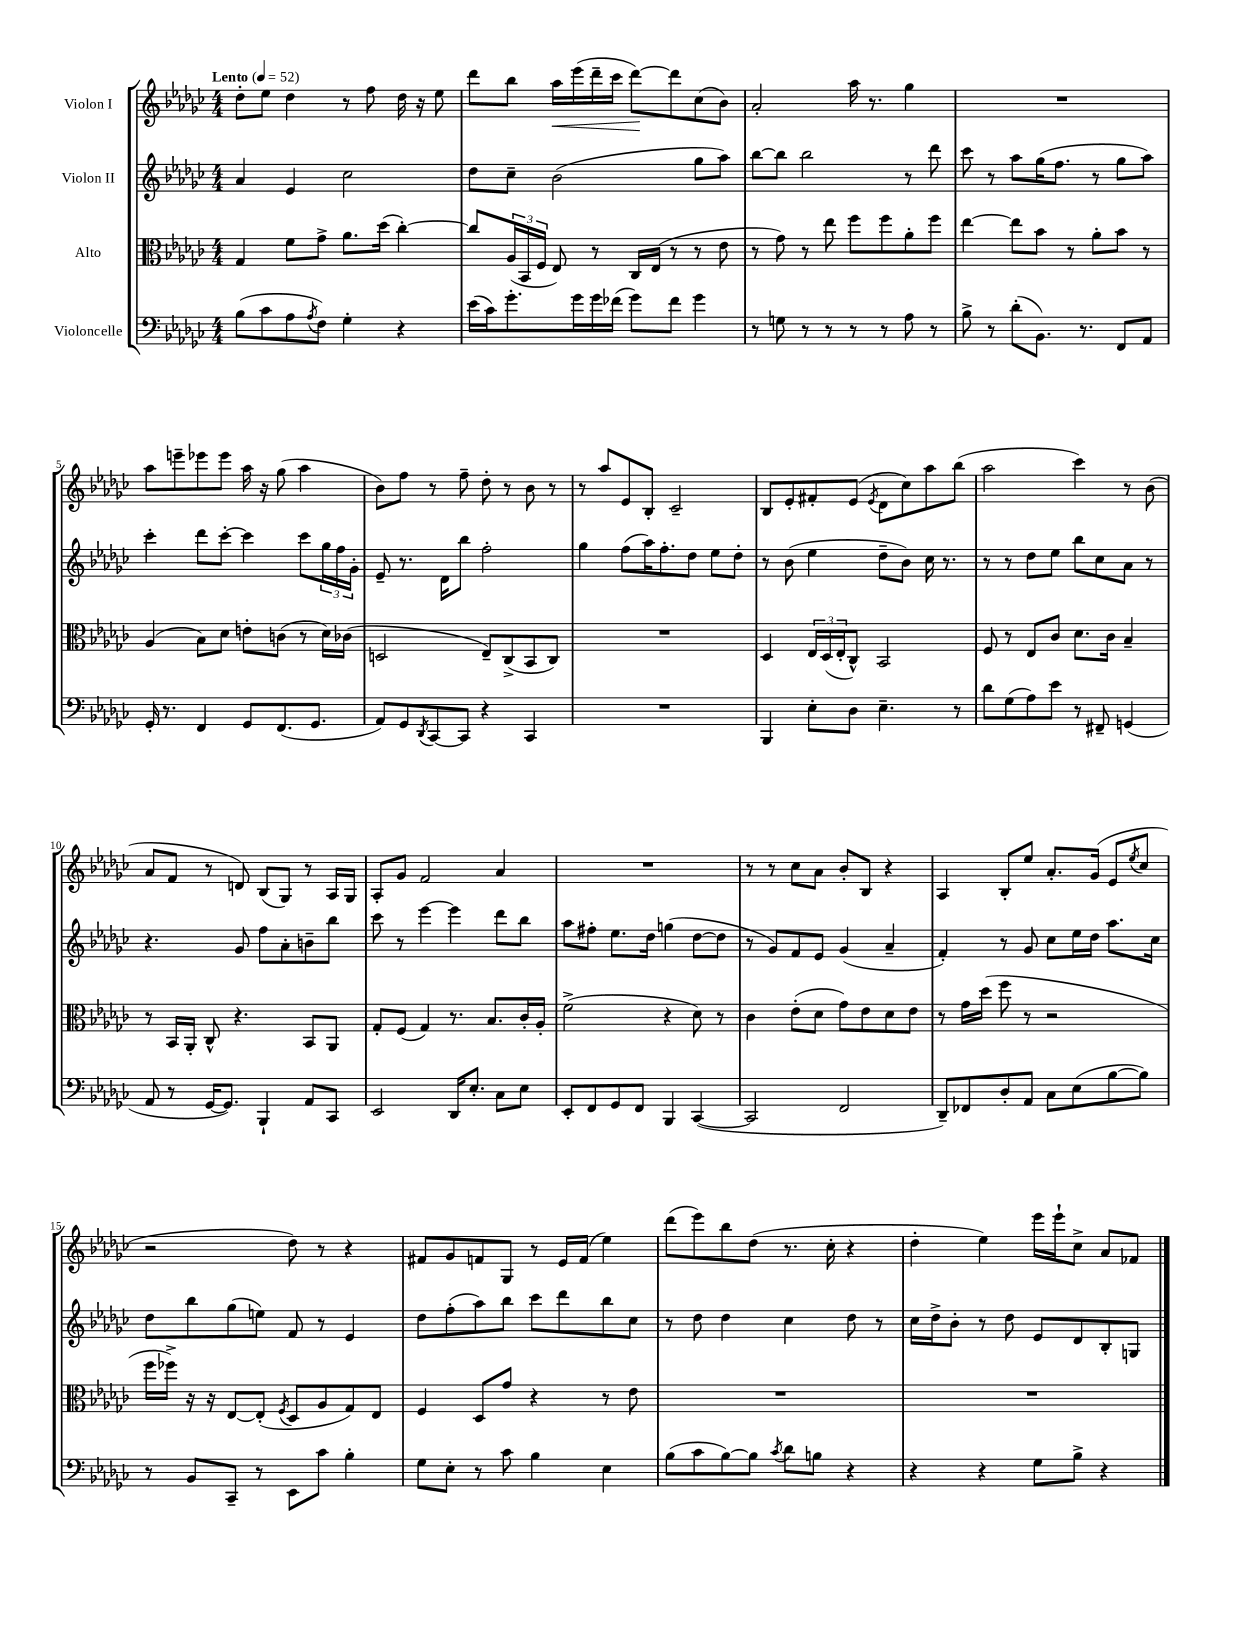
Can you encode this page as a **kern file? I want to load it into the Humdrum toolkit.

**kern	**kern	**kern	**kern	**dynam
*part4	*part3	*part2	*part1	*part1
*staff4	*staff3	*staff2	*staff1	*staff1
*I"Violoncelle	*I"Alto	*I"Violon II	*I"Violon I	*
*clefF4	*clefC3	*clefG2	*clefG2	*
*k[b-e-a-d-g-c-]	*k[b-e-a-d-g-c-]	*k[b-e-a-d-g-c-]	*k[b-e-a-d-g-c-]	*
*M4/4	*M4/4	*M4/4	*M4/4	*
*MM52	*MM52	*MM52	*MM52	*
=1	=1	=1	=1	=1
!	!	!	!LO:TX:a:B:t=Lento	!
(8B-\L	4G-/	4a-/	8dd-'\L	.
8c-\	.	.	8ee-\J	.
8A-\	8f\L	4e-/	4dd-\	.
8qA-/	.	.	.	.
8F\J)	8g-^\J	.	.	.
4G-'\	8.a-\L	2cc-\	8r	.
.	.	.	8ff\	.
.	(16dd-\Jk	.	.	.
4r	[4cc-'\)	.	16dd-\	.
.	.	.	16r	.
.	.	.	8ee-\	.
=2	=2	=2	=2	=2
(16e-\LL	8cc-/L]	8dd-\L	8ddd-\L	.
16c-\J)	.	.	.	.
8.g-'\	(24A-/L	8cc-~\J	8bb-\J	.
.	24BB-/	.	.	.
.	24F/JJ	.	.	.
!	!	!	!	!LO:HP:b
.	8E-/)	(2b-\	16aa-\LL	<
16g-\L	.	.	(16eee-\	.
16g-\	8r	.	16ddd-~\	.
(16f-X\JJ	.	.	16ccc-\JJ	.
8g-\L)	16C-/LL	.	[8ddd-\L)	.
.	(16E-/JJ	.	.	.
8f-\J	8r	.	8ddd-\]	[
4g-\	8r	8gg-\L	(8cc-\	.
.	8e-\	8aa-\J)	8b-\J)	.
=3	=3	=3	=3	=3
8r	8r	[8bb-\L	2a-'/	.
8Gn\	8g-\)	8bb-\J]	.	.
8r	8r	2bb-\	.	.
8r	8ee-\	.	.	.
8r	8ff\L	.	16aa-\	.
.	.	.	8.r	.
8r	8ff\	.	.	.
8A-\	8a-'\	8r	4gg-\	.
8r	8ff\J	8ddd-\	.	.
=4	=4	=4	=4	=4
8B-^\	[4ee-\	8ccc-\	1r	.
8r	.	8r	.	.
(8d-'\L	8ee-\L]	8aa-\L	.	.
8.BB-\J)	8b-\J	(16gg-\K	.	.
.	.	8.ff\J	.	.
.	8r	.	.	.
8.r	.	.	.	.
.	8a-'\L	8r	.	.
8FF/L	8b-\J	8gg-\L	.	.
8AA-/J	8r	8aa-\J)	.	.
!!LO:LB:g=z
=5	=5	=5	=5	=5
16GG-'/	(4A-/	4ccc-'\	8aa-\L	.
8.r	.	.	.	.
.	.	.	8eeen~\	.
4FF/	8B-\L)	8ddd-\L	8eee-X\	.
.	8d-\J	[8ccc-'\J	8eee-\J	.
8GG-/L	8en'\L	4ccc-\]	16aa-\	.
.	.	.	16r	.
(8.FF/	(8cn\J	.	(8gg-\	.
.	8r	8ccc-\L	4aa-\	.
8.GG-/J	.	.	.	.
.	16d-\LL)	24gg-\L	.	.
.	.	24ff\	.	.
.	(16c-X\JJ	.	.	.
.	.	24g-'\JJ	.	.
=6	=6	=6	=6	=6
8AA-/L)	2Dn/	8e-~/	8b-\L)	.
8GG-/	.	8.r	8ff\J	.
8qDD-/	.	.	.	.
[8CC-/	.	.	8r	.
.	.	16d-\KL	.	.
8CC-/J]	.	8bb-\J	8ff~\	.
4r	8E-~/L)	2ff'\	8dd-'\	.
.	(8C-^/	.	8r	.
4CC-/	8BB-/	.	8b-\	.
.	8C-/J)	.	8r	.
=7	=7	=7	=7	=7
1r	1r	4gg-\	8r	.
.	.	.	8aa-/L	.
.	.	(8ff\L	8e-/	.
.	.	16aa-\K)	8B-'/J	.
.	.	8.ff'\	.	.
.	.	.	2c-~/	.
.	.	8dd-\J	.	.
.	.	8ee-\L	.	.
.	.	8dd-'\J	.	.
=8	=8	=8	=8	=8
4BBB-/	4D-/	8r	8B-/L	.
.	.	(8b-\	8e-'/	.
8E-'\L	24E-/LL	4ee-\	8f#X'/	.
.	(24D-/	.	.	.
.	24E-'/J	.	.	.
8D-\J	8C-^^/J)	.	(8e-/J	.
.	.	.	8qe-/	.
4.E-~\	2BB-/	8dd-~\L	8d-\L	.
.	.	8b-\J)	8cc-\)	.
.	.	16cc-\	8aa-\	.
.	.	8.r	.	.
8r	.	.	(8bb-\J	.
=9	=9	=9	=9	=9
8d-\L	8F/	8r	2aa-\	.
(8G-\	8r	8r	.	.
8A-\)	8E-/L	8dd-\L	.	.
8e-\J	8c-/J	8ee-\J	.	.
8r	8.d-\L	8bb-\L	4ccc-\)	.
8FF#X~/	.	8cc-\	.	.
.	16c-\Jk	.	.	.
(4GGn/	4B-~/	8a-\J	8r	.
.	.	8r	(8b-\	.
!!LO:LB:g=z
=10	=10	=10	=10	=10
8AA-/	8r	4.r	8a-/L	.
8r	16BB-/LL	.	8f/J	.
.	16AA-'/JJ	.	.	.
[16GG-/KL	8C-^^/	.	8r	.
8.GG-/J])	.	.	.	.
.	4.r	8g-/	8dn/)	.
4BBB-`/	.	8ff\L	(8B-/L	.
.	.	8a-'\	8G-/J)	.
8AA-/L	8BB-/L	8bn~\	8r	.
8CC-/J	8AA-/J	8bb-\J	16A-/LL	.
.	.	.	16G-/JJ	.
=11	=11	=11	=11	=11
2EE-/	8G-'/L	8ccc-\	8A-'/L	.
.	(8F/J	8r	8g-/J	.
.	4G-/)	[4eee-\	2f/	.
16DD-/KL	8.r	4eee-\]	.	.
8.E-'/J	.	.	.	.
.	8.B-/L	.	.	.
8C-\L	.	8ddd-\L	4a-/	.
8E-\J	16c-'/L	8bb-\J	.	.
.	16A-'/JJ	.	.	.
=12	=12	=12	=12	=12
8EE-'/L	(2f^\	8aa-\L	1r	.
8FF/	.	8ff#X'\J	.	.
8GG-/	.	8.ee-\L	.	.
8FF/J	.	.	.	.
.	.	16dd-\Jk	.	.
4BBB-/	4r	(4ggn\	.	.
([4CC-/	8d-\)	[8dd-\L	.	.
.	8r	8dd-\J]	.	.
=13	=13	=13	=13	=13
2CC-/]	4c-\	8r	8r	.
.	.	8g-/L)	8r	.
.	(8e-'\L	8f/	8cc-\L	.
.	8d-\J	8e-/J	8a-\J	.
2FF/	8g-\L)	(4g-/	8b-'/L	.
.	8e-\	.	8B-/J	.
.	8d-\	4a-~/	4r	.
.	8e-\J	.	.	.
=14	=14	=14	=14	=14
8DD-~/L)	8r	4f'/)	4A-/	.
8FF-X/	16g-\LL	.	.	.
.	(16dd-\JJ	.	.	.
8D-'/	8ff\	8r	8B-'/L	.
8AA-/J	8r	8g-/	8ee-/J	.
8C-\L	2r	8cc-\L	8.a-'/L	.
(8E-\	.	16ee-\L	.	.
.	.	16dd-\JJ	(16g-/Jk	.
[8B-\	.	8.aa-\L	8e-/L	.
.	.	.	8qee-/	.
8B-\J])	.	.	8cc-/J	.
.	.	16cc-\Jk	.	.
!!LO:LB:g=z
=15	=15	=15	=15	=15
8r	16ff\LL	8dd-\L	2r	.
.	16ff-X^\JJ)	.	.	.
8BB-/L	16r	8bb-\	.	.
.	16r	.	.	.
8CC-~/J	[8E-/L	(8gg-\	.	.
8r	(8E-'/J]	8een\J)	.	.
.	8qF/	.	.	.
8EE-\L	8D-/L	8f/	8dd-\)	.
8c-\J	8A-/	8r	8r	.
4B-'\	8G-/)	4e-/	4r	.
.	8E-/J	.	.	.
=16	=16	=16	=16	=16
8G-\L	4F/	8dd-\L	8f#X/L	.
8E-'\J	.	(8ff'\	8g-/	.
8r	8D-/L	8aa-\)	8fn/	.
8c-\	8g-/J	8bb-\J	8G-/J	.
4B-\	4r	8ccc-\L	8r	.
.	.	8ddd-\	16e-/LL	.
.	.	.	(16f/JJ	.
4E-\	8r	8bb-\	4ee-\)	.
.	8e-\	8cc-\J	.	.
=17	=17	=17	=17	=17
(8B-\L	1r	8r	(8ddd-\L	.
8c-\	.	8dd-\	8eee-\)	.
[8B-\)	.	4dd-\	8bb-\	.
8B-\J]	.	.	(8dd-\J	.
8qc-/	.	.	.	.
8d-\L	.	4cc-\	8.r	.
8Bn\J	.	.	.	.
.	.	.	16cc-'\	.
4r	.	8dd-\	4r	.
.	.	8r	.	.
=18	=18	=18	=18	=18
4r	1r	16cc-\LL	4dd-'\	.
.	.	16dd-^\J	.	.
.	.	8b-'\J	.	.
4r	.	8r	4ee-\)	.
.	.	8dd-\	.	.
8G-\L	.	8e-/L	16eee-\LL	.
.	.	.	16eee-`\J	.
8B-^\J	.	8d-/	8cc-^\J	.
4r	.	8B-'/	8a-/L	.
.	.	8Gn/J	8f-X/J	.
==	==	==	==	==
*-	*-	*-	*-	*-
